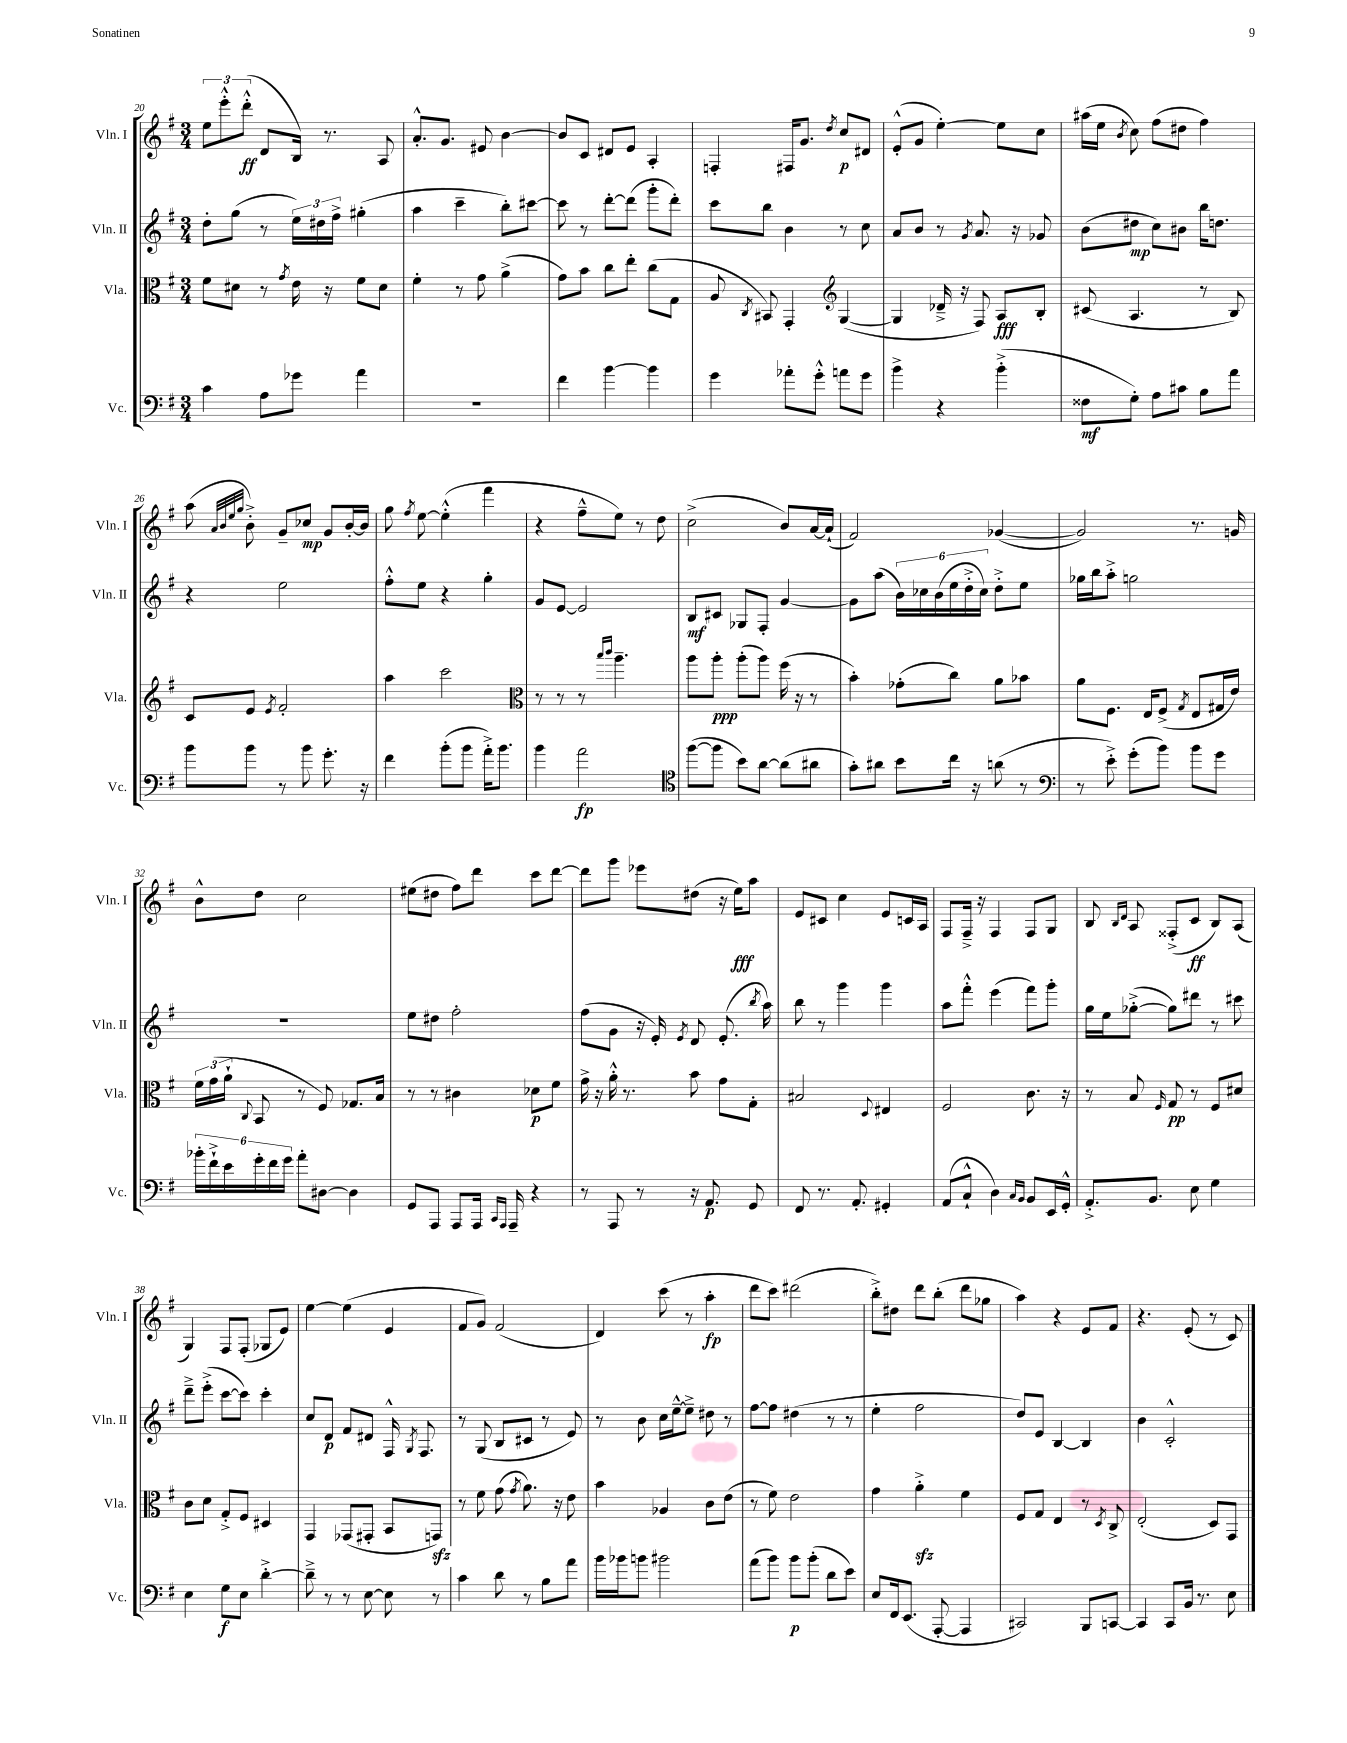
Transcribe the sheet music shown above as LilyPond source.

<<
\new StaffGroup <<
\new Staff = "s0" \with { instrumentName = "Vln. I" shortInstrumentName = "Vln. I" } {
    \clef treble \key g \major \numericTimeSignature \time 3/4
    \autoBeamOff \tuplet 3/2 { e''8[ e'''8-.-^ d'''8]-.-^\ff( } d'8[ b16]) r8. a8 |
    a'8.[-.-^ g'8.] eis'8 b'4~ |
    b'8[ c'8] dis'8[ e'8] a4-. |
    f4-. fis16[ g'8.] \acciaccatura { d''8 } c''8[\p dis'8] |
    e'8[-.-^( g'8] e''4~-.) e''8[ c''8] |
    ais''16[( e''16] \acciaccatura { b'8 } c''8) fis''8[( dis''8] fis''4) |
    a''8( \grace { a'32[ b'32 e''32 g''32] } b'8-.->) g'8[-- ces''8]\mp g'8[ b'16~-. b'16] |
    g''8 \acciaccatura { fis''8 } e''8~ e''4-.-^( fis'''4 |
    r4 fis''8[---^ e''8]) r8 d''8 |
    c''2->( b'8[) a'16~ a'16]-!( |
    fis'2) ges'4~( |
    ges'2) r8. g'16 |
    b'8[-^ d''8] c''2 |
    eis''8[( dis''8] fis''8[) d'''8] c'''8[ d'''8]~ |
    d'''8[ g'''8] ees'''8[ dis''8]( r16 e''16[\fff) a''8] |
    e'8[ cis'8] c''4 e'8[ c'16 a16] |
    fis8[ fis16]---> r16 fis4 fis8[ g8] |
    b8 \grace { b16[ d'16] } a8 fisis8[-.->( c'8]\ff b8[) a8]( |
    g4) fis8[ fis8]-.( ges8[ e'8]) |
    e''4~ e''4( e'4 |
    fis'8[ g'8]) fis'2( |
    d'4) c'''8( r8 a''4-.\fp |
    d'''8[ c'''8]) dis'''2( |
    b''8[-.->) dis''8] d'''8[ b''8]-.( d'''8[ ges''8] |
    a''4) r4 e'8[ fis'8] |
    r4. e'8-.( r8 c'8) \bar "|." |
}
\new Staff = "s1" \with { instrumentName = "Vln. II" shortInstrumentName = "Vln. II" } {
    \clef treble \key g \major \numericTimeSignature \time 3/4
    \autoBeamOff d''8[-. g''8]( r8 \tuplet 3/2 { e''16[) dis''16 fis''16]-> } gis''4-.( |
    a''4 c'''4-- b''8[-.) cis'''8]~ |
    cis'''8 r8 d'''8[~-. d'''8]( g'''8[-. d'''8]-.) |
    c'''8[ b''8] b'4 r8 c''8 |
    a'8[ b'8] r8 \acciaccatura { g'8 } a'8. r16 ges'8 |
    b'8[( dis''8]\mp c''8[) bis'8] b''16[ d''8.] |
    r4 e''2 |
    fis''8[-.-^ e''8] r4 g''4-. |
    g'8[ e'8]~ e'2 |
    b8[\mf cis'8] ges8[ fis8]-. g'4~ |
    g'8[ a''8]( \tuplet 6/4 { b'16[) ces''16 b'16( e''16 d''16-.-> ces''16]) } d''8[-.-> e''8] |
    ges''16[ b''16 a''8]-.-> g''2 |
    R2. |
    e''8[ dis''8] fis''2-. |
    fis''8[( g'8] r16 e'16-.) \acciaccatura { e'8 } d'8 e'8.-.( \acciaccatura { b''8 } a''16) |
    b''8 r8 g'''4 g'''4 |
    a''8[ fis'''8]-.-^ e'''4( fis'''8[) g'''8]-. |
    g''16[ e''16 ges''8]~-.->( ges''8[) dis'''8] r8 cis'''8 |
    d'''8[---> e'''8]-.->( c'''8[~ c'''8]) c'''4-. |
    c''8[ d'8]\p fis'8[ dis'8] fis16-^ \acciaccatura { g8 } fis8. |
    r8 g8( b8[ cis'8] r8 e'8) |
    r8 b'8 c''16[ e''16~---^ e''8]---> dis''8 r8 |
    fis''8[~ fis''8] dis''4( r8 r8 |
    e''4-. fis''2 |
    d''8[) e'8] b4~ b4 |
    b'4 c'2-.-^ \bar "|." |
}
\new Staff = "s2" \with { instrumentName = "Vla." shortInstrumentName = "Vla." } {
    \clef alto \key g \major \numericTimeSignature \time 3/4
    \autoBeamOff fis'8[ dis'8] r8 \acciaccatura { g'8 } e'16 r16 fis'8[ dis'8] |
    fis'4-. r8 g'8 a'4->( |
    g'8[) b'8] c''8[ e''8]-. c''8[( g8] |
    a8 \acciaccatura { c8 } bis,8) g,4-. \clef treble g4~( |
    g4 des'16---> r16 fis8) a8[\fff b8]-. |
    cis'8( a4. r8 b8) |
    c'8[ e'8] \acciaccatura { e'8 } fis'2-. |
    a''4 c'''2 |
    \clef alto r8 r8 r8 \grace { b''16[ c'''16] } a''4.-- |
    a''8[ a''8]-.\ppp a''8[-.( a''8]) fis''16( r16 r8 |
    b'4-.) ges'8[-.( c''8]) a'8[ bes'8] |
    a'8[ fis8.] e16[ fis8]->( \acciaccatura { g8 } e8[ gis16 e'16]) |
    \tuplet 3/2 { fis'16[ g'16( a'16]-! } \appoggiatura { c8 } b,8 r8 fis8) ges8.[ b16] |
    r8 r8 cis'4 des'8[\p fis'8] |
    g'16-> r16 a'16-.-^ r8. b'8 g'8[ g8]-. |
    bis2 \appoggiatura { d8 } eis4 |
    fis2 c'8. r16 |
    r8 b8 \grace { fis16 } g8\pp r8 fis8[ dis'8] |
    c'8[ d'8] g8[-.-> fis8] dis4 |
    g,4 ges,8[( gis,8]-. b,8[ g,8]\sfz) |
    r8 fis'8 g'8( \acciaccatura { g'8 } a'8.) r16 e'8 |
    b'4 aes4 c'8[ e'8]( |
    r8 fis'8) e'2 |
    g'4 a'4-.->\sfz fis'4 |
    fis8[ g8] e4 r8 \acciaccatura { d8 } c8-> |
    e2-.( d8[) g,8] \bar "|." |
}
\new Staff = "s3" \with { instrumentName = "Vc." shortInstrumentName = "Vc." } {
    \clef bass \key g \major \numericTimeSignature \time 3/4
    \autoBeamOff c'4 a8[ ges'8] a'4 |
    R2. |
    fis'4 b'4~ b'4 |
    g'4 aes'8[-. g'8]-.-^ a'8[ g'8] |
    b'4-> r4 b'4-.->( |
    fisis8[\mf g8]-.) a8[ cis'8] b8[ a'8] |
    b'8[ b'8] r8 b'8 g'8.-. r16 |
    fis'4 b'8[-.( b'8] a'16[-.->) b'8.] |
    b'4 a'2\fp |
    \clef tenor fis''8[~( fis''8] b'8[) a'8]~ a'8[( ais'8] |
    g'8[-.) ais'8] b'8[ c''16] r16 a'8( r8 |
    \clef bass r8 e'8-.->) g'8[-.( b'8]) b'8[ g'8] |
    \tuplet 6/4 { bes'16[-. fis'16-!-> e'16 g'16-. fis'16 g'16] } a'8[-. dis8]~ dis4 |
    g,8[ a,,8] a,,8[ a,,16] \grace { c,16[ a,,16] } a,,16-- r4 |
    r8 a,,8 r8 r16 a,8.\p g,8 |
    fis,8 r8. a,8.-. gis,4-. |
    a,8[( c8]-!-^ d4) \grace { c16[ b,16] } b,8[ e,16 g,16]-.-^ |
    a,8.[-.-> b,8.] e8 g4 |
    e4 g8[\f e8] d'4~-.-> |
    d'8---> r8 r8 e8~ e8 r8 |
    c'4 d'8 r8 b8[ a'8] |
    b'16[ bes'16 b'8] bis'2 |
    a'8[( b'8]) b'8[\p b'8]-.( d'8[ e'8]) |
    e8[ fis,16 e,8.]( a,,8~-. a,,4 |
    cis,2) b,,8[ c,8]~ |
    c,4 c,8[ b,16] r8. e8 \bar "|." |
}
>>
>>
\layout { \context { \Score currentBarNumber = #20 } }
